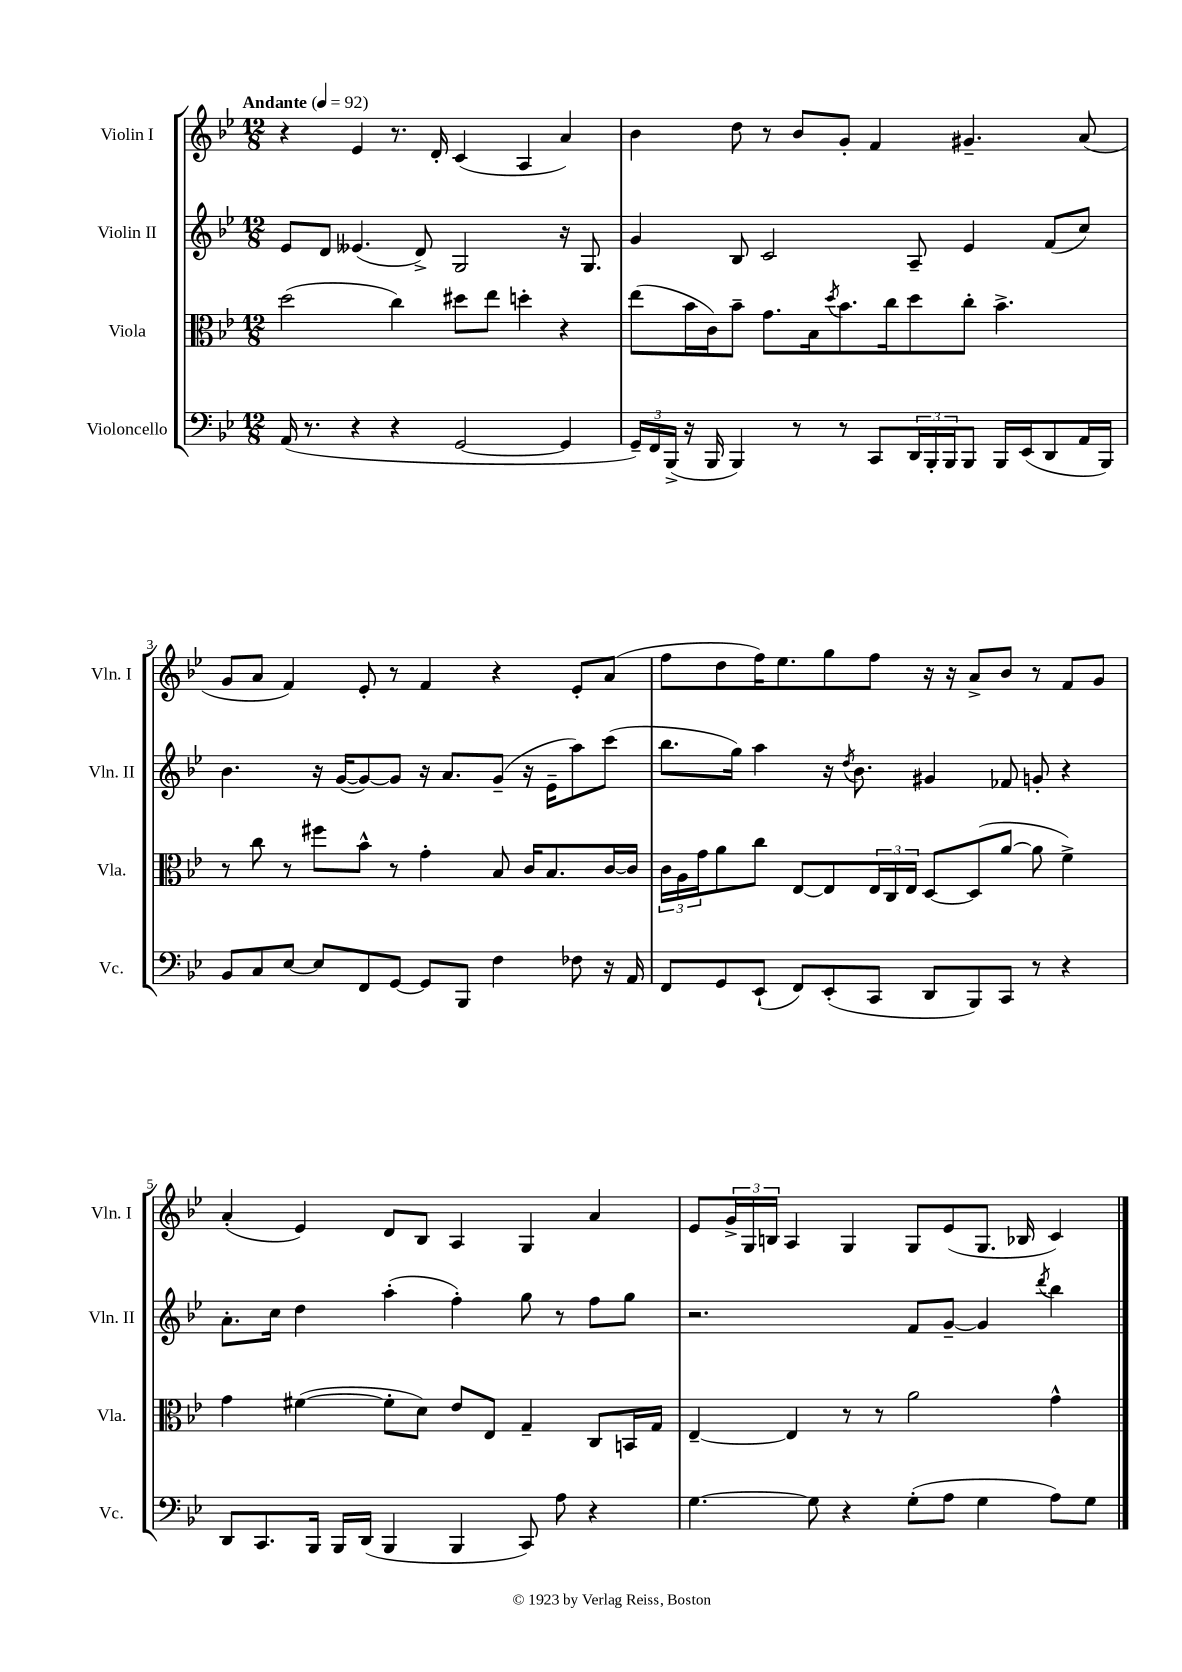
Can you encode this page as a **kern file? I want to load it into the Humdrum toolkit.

**kern	**kern	**kern	**kern
*staff4	*staff3	*staff2	*staff1
*clefF4	*clefC3	*clefG2	*clefG2
*k[b-e-]	*k[b-e-]	*k[b-e-]	*k[b-e-]
*M12/8	*M12/8	*M12/8	*M12/8
*MM92	*MM92	*MM92	*MM92
(16AA	(2dd	8e-	4r
8.r	.	.	.
.	.	8d	.
4r	.	(4.e--	4e-
4r	4cc)	.	8.r
.	.	8d^)	.
.	.	.	16d'
[2GG	8dd#	2G	(4c
.	8ee-	.	.
.	4dd'	.	4A
4GG]	4r	16r	4a)
.	.	8.G	.
=	=	=	=
24GG~)	(8ee-	4g	4b-
24FF	.	.	.
(24BBB-^	.	.	.
16r	16b-	.	.
16BBB-	16c)	.	.
4BBB-)	8b-~	8B-	8dd
.	8.g	2c	8r
8r	.	.	8b-
.	16B-	.	.
.	8qdd	.	.
8r	8.b-	.	8g'
8CC	.	.	4f
.	16cc	.	.
24DD	8dd	8A~	.
24BBB-'	.	.	.
24BBB-	.	.	.
8BBB-	8cc'	4e-	4.g#~
16BBB-	4.b-^	.	.
(16EE-	.	.	.
8DD	.	(8f	.
16AA	.	8cc)	(8a
16BBB-)	.	.	.
=	=	=	=
8BB-	8r	4.b-	8g
8C	8cc	.	8a
[8E-	8r	.	4f)
8E-]	8ff#	16r	.
.	.	([16g	.
8FF	8b-^^	8g_)	8e-'
[8GG	8r	8g]	8r
8GG]	4g'	16r	4f
.	.	8.a	.
8BBB-	.	.	.
4F	8B-	(8g~	4r
.	16c	16r	.
.	8.B-	16e-~	.
8F-	.	8aa)	8e-'
16r	[16c	(8ccc	(8a
16AA	16c]	.	.
=	=	=	=
8FF	24c	8.bb-	8ff
.	24A	.	.
.	24g	.	.
8GG	8a	.	8dd
.	.	16gg)	.
(8EE-`	8cc	4aa	16ff)
.	.	.	8.ee-
8FF)	[8E-	.	.
(8EE-'	8E-]	16r	8gg
.	.	8qdd	.
.	.	8.b-	.
8CC	24E-	.	8ff
.	24C	.	.
.	24E-	.	.
8DD	[8D	4g#	16r
.	.	.	16r
8BBB-)	(8D]	.	8a^
8CC	[8a	8f-	8b-
8r	8a]	8g'	8r
4r	4f^)	4r	8f
.	.	.	8g
=	=	=	=
8DD	4g	8.a'	(4a'
8.CC	.	.	.
.	.	16cc	.
.	([4f#	4dd	4e-)
16BBB-	.	.	.
16BBB-	.	.	.
(16DD	.	.	.
4BBB-	8f#']	(4aa'	8d
.	8d)	.	8B-
4BBB-	8e-	4ff')	4A
.	8E-	.	.
8CC)	4G~	8gg	4G
8A	.	8r	.
4r	8C	8ff	4a
.	16BB	8gg	.
.	16G	.	.
=	=	=	=
[4.G	[4E-~	2.r	8e-
.	.	.	24g^
.	.	.	24G
.	.	.	24B
.	4E-]	.	4A
8G]	.	.	.
4r	8r	.	4G
.	8r	.	.
(8G'	2a	8f	8G
8A	.	[8g~	(8e-
4G	.	4g]	8.G
.	.	.	16B-
.	.	8qddd	.
8A)	4g^^	4bb-	4c)
8G	.	.	.
==	==	==	==
*-	*-	*-	*-
